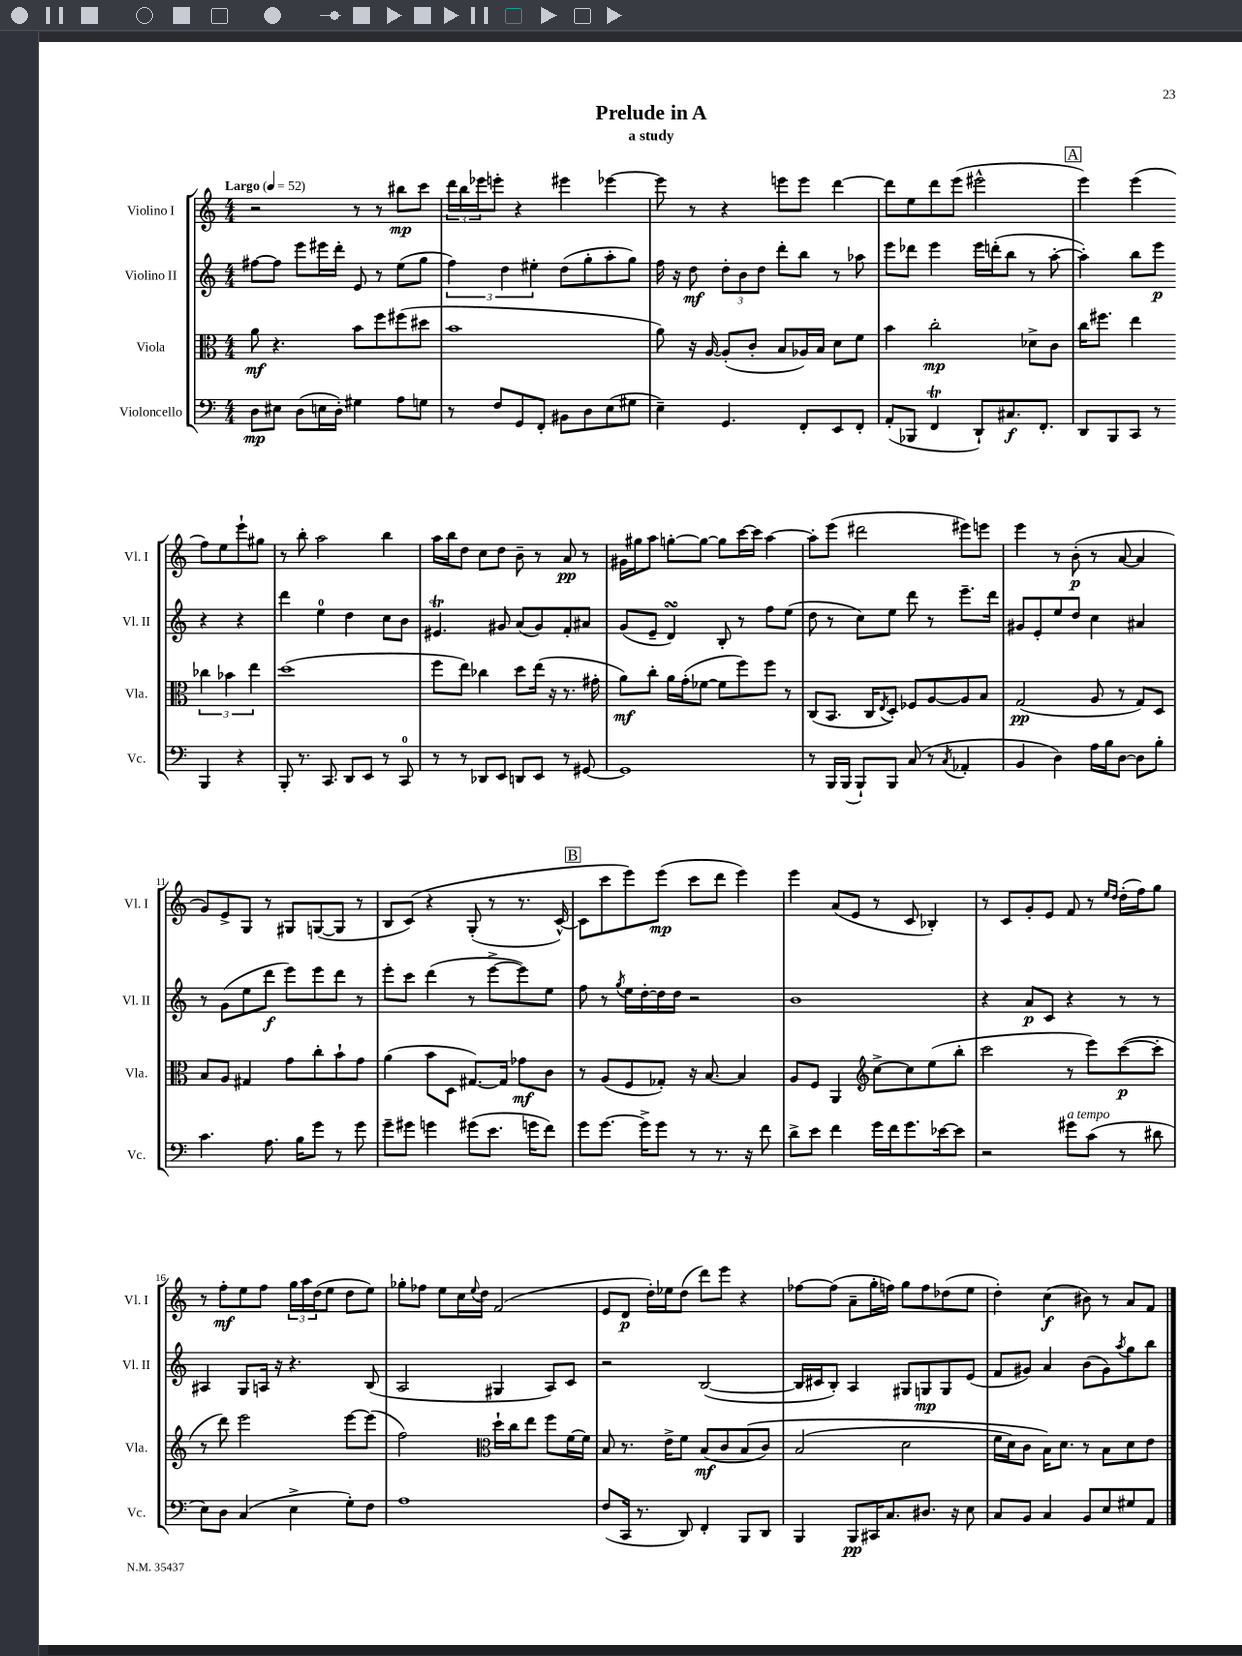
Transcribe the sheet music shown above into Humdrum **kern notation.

**kern	**dynam	**kern	**dynam	**kern	**dynam	**kern	**dynam
*part4	*part4	*part3	*part3	*part2	*part2	*part1	*part1
*staff4	*staff4	*staff3	*staff3	*staff2	*staff2	*staff1	*staff1
*I"Violoncello	*	*I"Viola	*	*I"Violino II	*	*I"Violino I	*
*I'Vc.	*	*I'Vla.	*	*I'Vl. II	*	*I'Vl. I	*
*clefF4	*	*clefC3	*	*clefG2	*	*clefG2	*
*k[]	*	*k[]	*	*k[]	*	*k[]	*
*M4/4	*	*M4/4	*	*M4/4	*	*M4/4	*
*MM52	*	*MM52	*	*MM52	*	*MM52	*
=1	=1	=1	=1	=1	=1	=1	=1
!	!	!	!	!	!	!LO:TX:a:B:t=Largo	!
8D\L	mp	8a\	mf	[8ff#X\L	.	2r	.
8E#X\J	.	4.r	.	8ff#\J]	.	.	.
(8D\L	.	.	.	8eee\L	.	.	.
16En\L	.	.	.	16eee#X\L	.	.	.
16D'\JJ)	.	.	.	16ddd'\JJ	.	.	.
4G#X\	.	8b\L	.	8e/	.	8r	.
.	.	8ff\	.	8r	.	8r	.
8A\L	.	(8ff#X\	.	(8ee\L	.	8bb#X\L	mp
8Gn\J	.	8dd#X\J	.	8gg\J	.	8ccc\J	.
=2	=2	=2	=2	=2	=2	=2	=2
8r	.	1b	.	6ff\)	.	24ddd\LL	.
.	.	.	.	.	.	24bb\	.
.	.	.	.	.	.	24eee-X\J	.
8F/L	.	.	.	.	.	8eeen'\J	.
.	.	.	.	6dd\	.	.	.
8GG/	.	.	.	.	.	4r	.
.	.	.	.	6ee#X'\	.	.	.
8FF'/J	.	.	.	.	.	.	.
8BB#X\L	.	.	.	(8dd\L	.	4eee#X\	.
8D\	.	.	.	8gg'\	.	.	.
(8E\	.	.	.	8aa'\	.	[4eee-X\	.
8G#X\J	.	.	.	8gg\J)	.	.	.
=3	=3	=3	=3	=3	=3	=3	=3
4E~\)	.	8a\)	.	16ff\	.	8eee-\]	.
.	.	.	.	16r	.	.	.
.	.	16r	.	8dd\	mf	8r	.
.	.	[16A/	.	.	.	.	.
4.GG/	.	(8A'/L]	.	12dd'\L	.	4r	.
.	.	.	.	12b\	.	.	.
.	.	8c'/J	.	.	.	.	.
.	.	.	.	12dd\J	.	.	.
.	.	8B/L	.	8ddd'\L	.	8eeen\L	.
8FF'/L	.	16A-X/L)	.	8bb\J	.	8eee\J	.
.	.	16B/JJ	.	.	.	.	.
8EE/	.	8d\L	.	8r	.	[4ddd\	.
8FF'/J	.	8f\J	.	8aa-X\	.	.	.
=4	=4	=4	=4	=4	=4	=4	=4
(8AA'/L	.	4b\	.	8eee\L	.	8ddd\L]	.
8BBB-X/J	.	.	.	8ddd-X\J	.	8ee\	.
4FFT/	.	2cc'\	mp	4eee\	.	8ddd\	.
.	.	.	.	.	.	(8eee\J	.
8DD`/L)	.	.	.	16eee\LL	.	2eee#X^^\	.
.	.	.	.	(16dddn'\J	.	.	.
8.C#X/	f	.	.	8bb\J	.	.	.
.	.	8d-X^\L	.	8r	.	.	.
8.FF'/J	.	.	.	.	.	.	.
.	.	8c\J	.	[8aa'\	.	.	.
!!LO:REH:place=s1:t=A
=5	=5	=5	=5	=5	=5	=5	=5
8DD/L	.	16cc\KL	.	4aa'\])	.	4eee\)	.
.	.	8.ff#X\J	.	.	.	.	.
8BBB/	.	.	.	.	.	.	.
8CC/J	.	4ee\	.	8bb\L	.	(4eee\	.
8r	.	.	.	8eee\J	p	.	.
4BBB/	.	6cc-X\	.	4r	.	8ff\L)	.
.	.	.	.	.	.	8ee\	.
.	.	6b-X\	.	.	.	.	.
4r	.	.	.	4r	.	8eee`\	.
.	.	6ee\	.	.	.	.	.
.	.	.	.	.	.	8gg#X\J	.
!!LO:LB:g=z
=6	=6	=6	=6	=6	=6	=6	=6
8BBB'/	.	(1dd	.	4ddd\	.	8r	.
8.r	.	.	.	.	.	8bb'\	.
.	.	.	.	4ee\	.	2aa\	.
8.CC/	.	.	.	.	.	.	.
8DD/L	.	.	.	4dd\	.	.	.
8EE/J	.	.	.	.	.	.	.
8r	.	.	.	8cc\L	.	4bb\	.
8CC/	.	.	.	8b\J	.	.	.
=7	=7	=7	=7	=7	=7	=7	=7
8r	.	8ff\L	.	4.e#Xt/	.	16aa\LL	.
.	.	.	.	.	.	16bb\J	.
8r	.	8ee\J)	.	.	.	8dd\J	.
8DD-X/L	.	4cc-X\	.	.	.	8cc\L	.
8EE/J	.	.	.	8g#X/	.	8dd\J	.
8DDn/L	.	8dd\L	.	(8a/L	.	8b~\	.
8EE/J	.	(16ee\Jk	.	8g#/)	.	8r	.
.	.	16r	.	.	.	.	.
8r	.	8.r	.	8f'/	.	8a/	pp
[8GG#X/	.	.	.	8a#X/J	.	8r	.
.	.	16g#X'\	.	.	.	.	.
=8	=8	=8	=8	=8	=8	=8	=8
1GG#]	.	8a\L)	mf	(8g/L	.	16g#X\LL	.
.	.	.	.	.	.	16gg#X\J	.
.	.	8cc'\J	.	8e~/J	.	8aa\J	.
.	.	16a\LL	.	4dsSSS/)	.	[8ggn'\L	.
.	.	(16g'\J	.	.	.	.	.
.	.	[8f-X\J	.	.	.	8gg\J_	.
.	.	8f-\L]	.	8B'/	.	8gg\L]	.
.	.	8ff\)	.	8r	.	[16ccc\L	.
.	.	.	.	.	.	16ccc\JJ]	.
.	.	8ff\J	.	8ff\L	.	[4aa\	.
.	.	8r	.	(8ee\J	.	.	.
=9	=9	=9	=9	=9	=9	=9	=9
8r	.	(8C/L	.	8dd\	.	8aa'\L]	.
16BBB/LL	.	8.BB/J	.	8r	.	(8eee\J	.
(16BBB/JJ	.	.	.	.	.	.	.
8BBB`/L)	.	.	.	8cc\L)	.	2ddd#X\	.
.	.	16C/KL	.	.	.	.	.
.	.	8qE/	.	.	.	.	.
8BBB/J	.	8D'/J)	.	8ee\J	.	.	.
(8C/	.	8F-X/L	.	8ddd\	.	.	.
8r	.	[8A/	.	8r	.	.	.
8qC/	.	.	.	.	.	.	.
4AA-X'/	.	8A/]	.	8.eee~\L	.	8eee#X\L)	.
.	.	8B/J	.	.	.	8eeen\J	.
.	.	.	.	16ddd\Jk	.	.	.
=10	=10	=10	=10	=10	=10	=10	=10
4BB/	.	(2G/	pp	8g#X/L	.	4eee\	.
.	.	.	.	8e'/	.	.	.
4D\)	.	.	.	8ee/	.	8r	.
.	.	.	.	8dd/J	.	(8b'\	p
16A\LL	.	8A/	.	4cc\	.	8r	.
16B\J	.	.	.	.	.	.	.
[8D\J	.	8r	.	.	.	[8a/	.
8D\L]	.	8G/L)	.	4a#X/	.	4a/]	.
8B'\J	.	8D/J	.	.	.	.	.
!!LO:LB:g=z
=11	=11	=11	=11	=11	=11	=11	=11
4.c\	.	8B/L	.	8r	.	8g/L)	.
.	.	8A/J	.	(8g\L	.	8e^/	.
.	.	4G#X/	.	8ee\	.	8G/J	.
8.A\	.	.	.	8ddd\J	f	8r	.
.	.	8g\L	.	8eee\L)	.	8G#X/L	.
16B\KL	.	.	.	.	.	.	.
8g\J	.	8cc'\	.	8eee\	.	([8Gn/	.
8r	.	8b`\	.	8ddd\J	.	8G/J]	.
8g\	.	8g\J	.	8r	.	8r	.
=12	=12	=12	=12	=12	=12	=12	=12
8g~\L	.	(4a\	.	8eee'\L	.	8B/L	.
8g#X\J	.	.	.	8ccc\J	.	(8c/J)	.
4gn\	.	8b\L	.	(4ddd\	.	4r	.
.	.	8D\J	.	.	.	.	.
(8g#X\L	.	[8.G#X/L)	.	8r	.	(8G'/	.
8.e\J	.	.	.	[8eee^\L	.	8r	.
.	.	16G#/Jk]	.	.	.	.	.
.	.	8g-X\L	mf	8eee\])	.	8.r	.
16gn\KL	.	.	.	.	.	.	.
8f\J)	.	8c\J	.	8ee\J	.	.	.
.	.	.	.	.	.	[16c^^/)	.
!!LO:REH:place=s1:t=B
=13	=13	=13	=13	=13	=13	=13	=13
8g\L	.	8r	.	8ff\	.	8c\L]	.
[8.g\J	.	(8A/L	.	8r	.	8ccc\	.
.	.	.	.	8qgg/	.	.	.
.	.	8F/	.	16ee\LL	.	8eee\)	.
16g^\KL]	.	.	.	[16dd'\	.	.	.
8g\J	.	8G-X'/J)	.	16dd\]	.	(8eee\J	mp
.	.	.	.	16dd\JJ	.	.	.
8r	.	16r	.	2r	.	8ccc\L	.
.	.	[8.B/	.	.	.	.	.
8.r	.	.	.	.	.	8ddd\J	.
.	.	4B/]	.	.	.	4eee\)	.
16r	.	.	.	.	.	.	.
8f\	.	.	.	.	.	.	.
=14	=14	=14	=14	=14	=14	=14	=14
8d^\L	.	8A/L	.	1b	.	4eee\	.
8e\J	.	8F/J	.	.	.	.	.
4f\	.	4AA/	.	.	.	(8a/L	.
.	.	.	.	.	.	8e/J	.
*	*	*clefG2	*	*	*	*	*
16g\LL	.	[8cc^\L	.	.	.	8r	.
16f\J	.	.	.	.	.	.	.
8.g\	.	8cc\]	.	.	.	8c/	.
.	.	(8ee\	.	.	.	4B-X'/)	.
[16e-X\k	.	.	.	.	.	.	.
8e-\J]	.	8bb'\J	.	.	.	.	.
=15	=15	=15	=15	=15	=15	=15	=15
2r	.	2ccc\	.	4r	.	8r	.
.	.	.	.	.	.	8c/L	.
.	.	.	.	8a/L	p	8g'/	.
.	.	.	.	8c/J	.	8e/J	.
!LO:TX:a:i:t=a tempo	!	!	!	!	!	!	!
8g#X\L	.	8r	.	4r	.	8f/	.
(8c\J	.	8eee\L)	.	.	.	8r	.
.	.	.	.	.	.	16qqee/LL	.
.	.	.	.	.	.	16qqdd/JJ	.
8r	.	([8ccc\	p	8r	.	(16dd'\LL	.
.	.	.	.	.	.	16ff\J)	.
8d#X\	.	8ccc'\J]	.	8r	.	8gg\J	.
!!LO:LB:g=z
=16	=16	=16	=16	=16	=16	=16	=16
8E\L)	.	8r	.	4A#X/	.	8r	.
8D\J	.	8ddd\)	.	.	.	8ff'\L	mf
(4C/	.	2eee\	.	8G/L	.	8ee\	.
.	.	.	.	16An/Jk	.	8ff\J	.
.	.	.	.	16r	.	.	.
4E^\	.	.	.	4.r	.	24gg\LL	.
.	.	.	.	.	.	24aa\	.
.	.	.	.	.	.	(24dd\J	.
.	.	.	.	.	.	8ee\J	.
8G'\L)	.	[8eee\L	.	.	.	8dd\L	.
8F\J	.	(8eee\J]	.	(8B/	.	8ee\J)	.
=17	=17	=17	=17	=17	=17	=17	=17
1A	.	2ff\)	.	2A/	.	8gg-X'\L	.
.	.	.	.	.	.	8ff-X\J	.
.	.	.	.	.	.	8ee\L	.
.	.	.	.	.	.	16cc\L	.
.	.	.	.	.	.	8qqee/	.
.	.	.	.	.	.	16dd\JJ	.
*	*	*clefC3	*	*	*	*	*
.	.	16dd`\LL	.	4G#X/	.	(2f/	.
.	.	16cc\J	.	.	.	.	.
.	.	8ee\J	.	.	.	.	.
.	.	8ff\L	.	8A/L)	.	.	.
.	.	[16f\L	.	8c/J	.	.	.
.	.	16f\JJ]	.	.	.	.	.
=18	=18	=18	=18	=18	=18	=18	=18
(8F/L	.	8B/	.	2r	.	8e/L	.
16CC/Jk	.	8.r	.	.	.	8d/J	p
8.r	.	.	.	.	.	.	.
.	.	.	.	.	.	16dd'\LL)	.
.	.	16e^\KL	.	.	.	16ee-X\J	.
8DD/)	.	8f\J	.	.	.	(8dd\J	.
4FF'/	.	(8B/L	mf	([2B/	.	8ddd\L)	.
.	.	8c/	.	.	.	8eee\J	.
8BBB/L	.	(8B/	.	.	.	4r	.
8DD/J	.	8c/J)	.	.	.	.	.
=19	=19	=19	=19	=19	=19	=19	=19
4BBB/	.	(2B/	.	16B/LL]	.	[8ff-X\L	.
.	.	.	.	16c#X/J	.	.	.
.	.	.	.	8B'/J)	.	(8ff-\J]	.
8BBB/L	pp	.	.	4A/	.	8a~\L	.
16CC#X/K	.	.	.	.	.	16gg'\L	.
8.C/	.	.	.	.	.	16ffn\JJ)	.
.	.	2d\	.	8G#X/L	.	8gg\L	.
8.D#X/J	.	.	.	8Gn/	mp	8ff\	.
.	.	.	.	8G/	.	(8dd-X\	.
16r	.	.	.	.	.	.	.
8E\	.	.	.	(8e/J	.	8ee\J	.
=20	=20	=20	=20	=20	=20	=20	=20
8C/L	.	16f\LL	.	8f/L	.	4dd'\)	.
.	.	16d\J)	.	.	.	.	.
8BB/J	.	8c\J	.	8g#X/J)	.	.	.
4C/	.	16B\KL)	.	4a/	.	(4cc\	f
.	.	8.d\J	.	.	.	.	.
8BB/L	.	8r	.	(8b\L	.	8b#X\)	.
8E/	.	8B\L	.	8g#\)	.	8r	.
.	.	.	.	8qaa/	.	.	.
8G#X/	.	8d\	.	8gg\	.	8a/L	.
8AA/J	.	8e\J	.	8bb\J	.	8f/J	.
==	==	==	==	==	==	==	==
*-	*-	*-	*-	*-	*-	*-	*-
